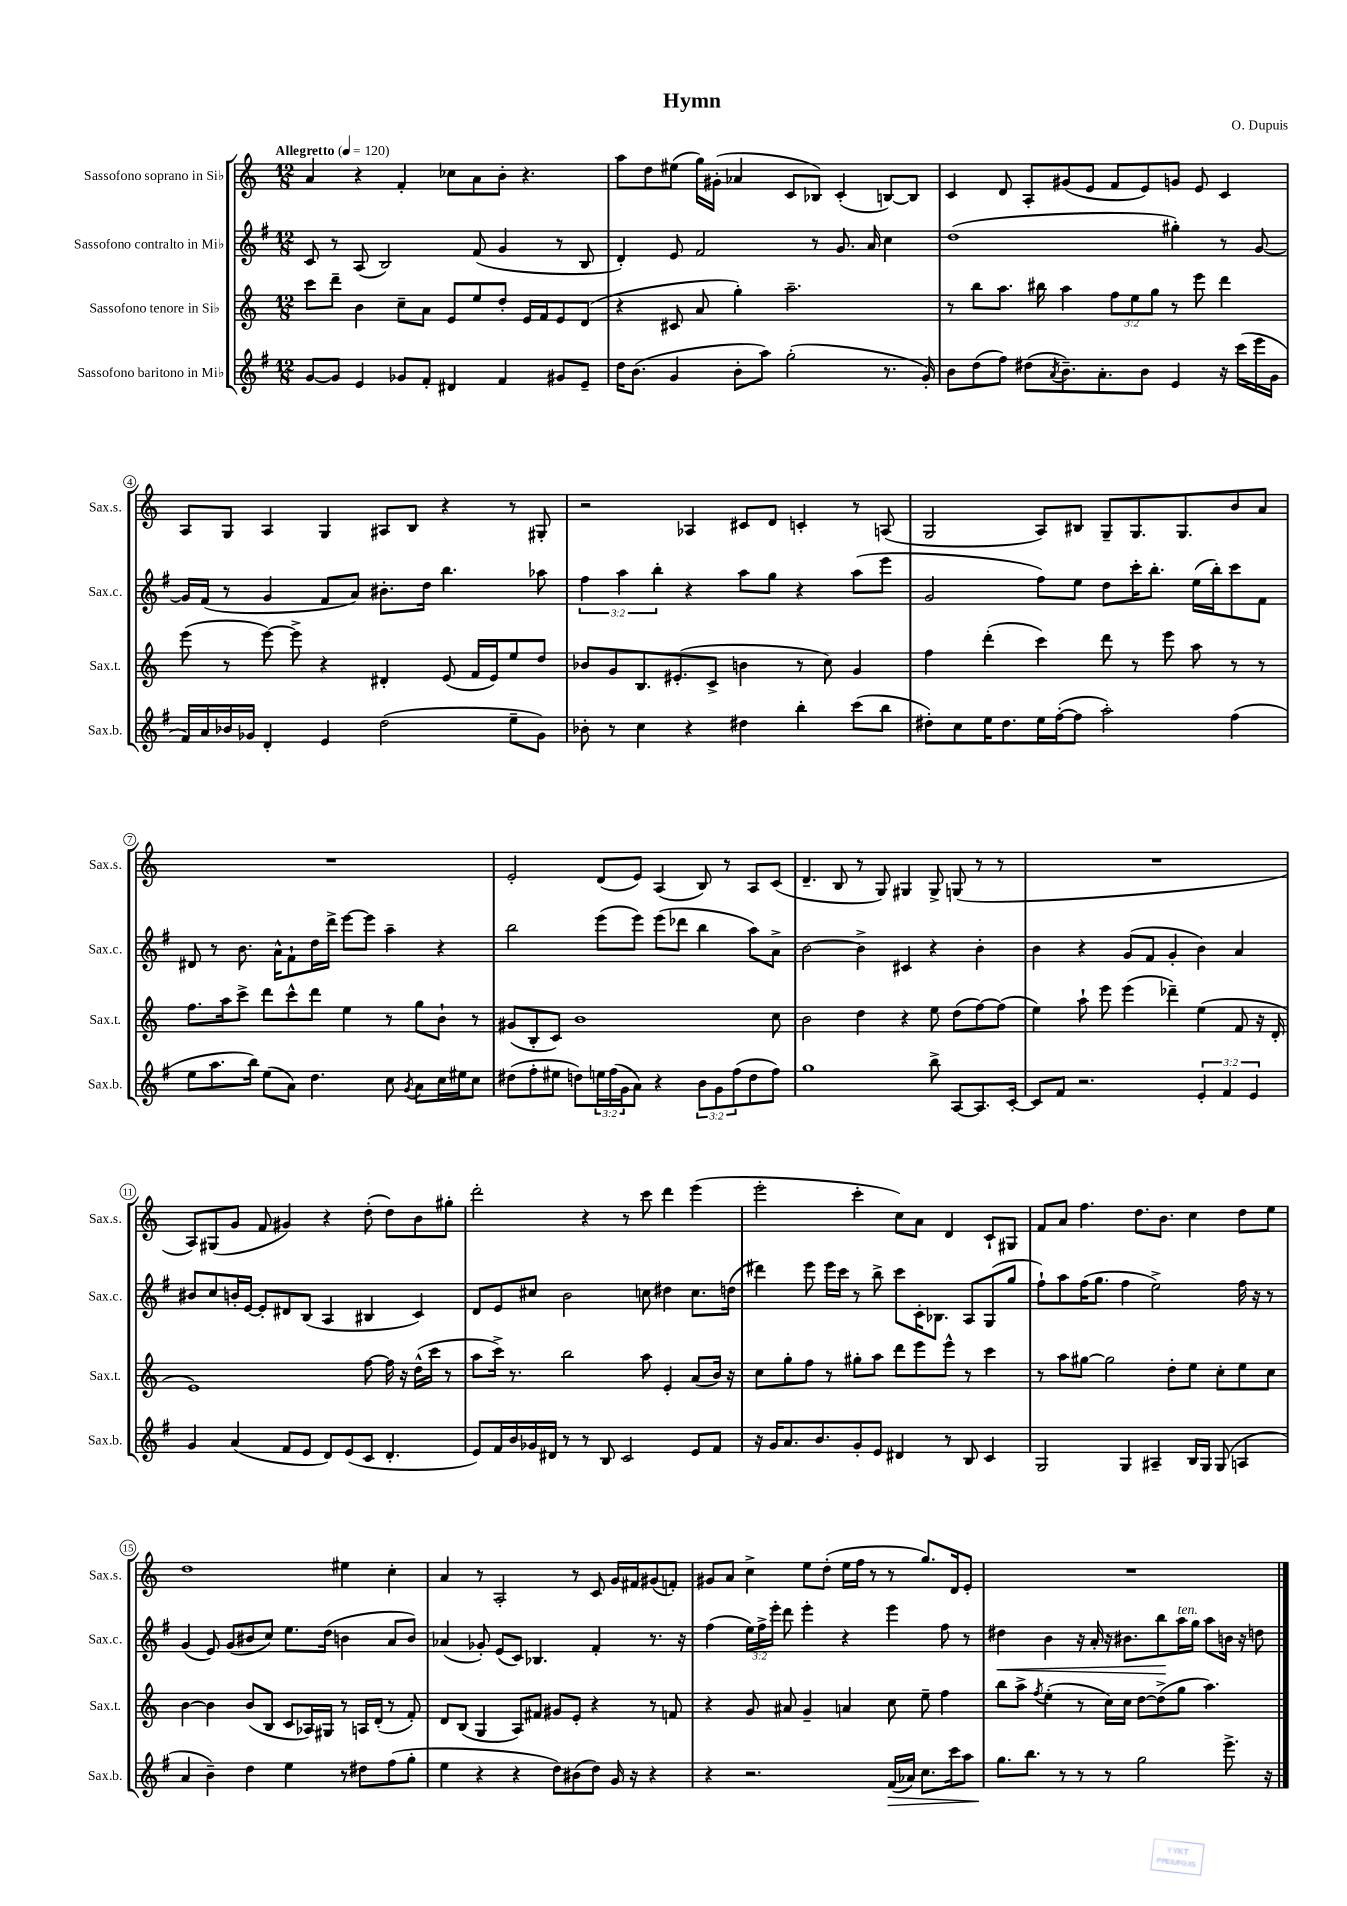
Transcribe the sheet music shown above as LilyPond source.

\header { title = "Hymn" composer = "O. Dupuis" }
<<
\new StaffGroup <<
\new Staff = "s0" \with { instrumentName = "Sassofono soprano in Sib" shortInstrumentName = "Sax.s." } {
    \clef treble \key c \major \numericTimeSignature \time 12/8 \tempo "Allegretto" 4 = 120
    a'4 r4 f'4-. ces''8 a'8 b'8-. r4. |
    a''8 d''8 eis''8( g''16) gis'16-.( aes'4 c'8 bes8) c'4-.( b8~) b8 |
    c'4 d'8 a8-. gis'8( e'8 f'8 e'8) g'8 e'8 c'4 |
    a8 g8 a4 g4 ais8 b8 r4 r8 gis8-. |
    r2 aes4 cis'8 d'8 c'4-. r8 a8( |
    g2 a8) bis8 g8-- g8. g8. b'8 a'8 |
    R1. |
    e'2-. d'8( e'8) a4( b8) r8 a8 c'8( |
    d'4.-- b8 r8 g8) gis4 gis8-> g8( r8 r8 |
    R1. |
    a8) gis8( g'8 f'8 gis'4) r4 d''8-.( d''8) b'8 gis''8-. |
    d'''2-. r4 r8 c'''8 d'''4 e'''4( |
    e'''2-. c'''4-. c''8) a'8 d'4 c'8-! gis8 |
    f'8 a'8 f''4. d''8. b'8. c''4 d''8 e''8 |
    d''1 eis''4 c''4-. |
    a'4 r8 a2-. r8 c'8 g'16 fis'16 gis'8( f'8-.) |
    gis'8 a'8 c''4-> e''8 d''8-.( e''16 f''16 r8 r8 g''8.) d'16 e'8-. |
    R1. \bar "|." |
}
\new Staff = "s1" \with { instrumentName = "Sassofono contralto in Mib" shortInstrumentName = "Sax.c." } {
    \clef treble \key g \major \numericTimeSignature \time 12/8 \override Staff.TupletNumber.text = #tuplet-number::calc-fraction-text
    c'8 r8 a8( b2) fis'8( g'4 r8 b8 |
    d'4-.) e'8 fis'2 r8 g'8. a'16 c''4 |
    d''1( gis''4-.) r8 g'8~ |
    g'16 fis'16( r8 g'4 fis'8 a'8) bis'8.-. d''16 b''4. aes''8 |
    \tuplet 3/2 { fis''4 a''4 b''4-. } r4 a''8 g''8 r4 a''8( e'''8 |
    g'2 fis''8) e''8 d''8 c'''16-. b''8.-. e''16( b''16-.) c'''8 fis'8 |
    dis'8 r8 b'8. a'16-^ fis'8-! d''16 d'''16-> e'''8~ e'''8 a''4-- r4 |
    b''2 e'''8( e'''8) e'''8( des'''8 b''4 a''8) a'8-> |
    b'2~ b'4-> cis'4 r4 b'4-. |
    b'4 r4 g'8( fis'8 g'4-. b'4) a'4 |
    bis'8 c''8 b'16-. e'16~ e'8-. dis'8 b8( a4 bis4 c'4) |
    d'8 e'8 cis''8 b'2 c''8 dis''4 c''8. d''16( |
    dis'''4) e'''8 e'''16 c'''16 r8 b''8-> c'''8 c'16-. bes8. a8 g8( g''8 |
    fis''8-!) a''8 fis''16( g''8. fis''4 e''2->) fis''16 r16 r8 |
    g'4( e'8) g'8( bis'8 c''8) e''8. d''16( b'4 a'8 b'8) |
    aes'4( ges'8-.) e'8( c'8) bes4. fis'4-. r8. r16 |
    fis''4( \tuplet 3/2 { e''16) fis''16-> e'''16-. } d'''8 e'''4-. r4 e'''4 fis''8 r8 |
    dis''4\< b'4 r16 a'16-. r16 bis'8. b''8\! a''16^\markup { \italic "ten." } g''16 a''8 b'16 r16 d''8 \bar "|." |
}
\new Staff = "s2" \with { instrumentName = "Sassofono tenore in Sib" shortInstrumentName = "Sax.t." } {
    \clef treble \key c \major \numericTimeSignature \time 12/8 \override Staff.TupletNumber.text = #tuplet-number::calc-fraction-text
    c'''8 d'''8-- b'4 c''8-- a'8 e'8 e''8 d''8-. e'16 f'16 e'8 d'8( |
    r4 cis'8 a'8 g''4-.) a''2.-- |
    r8 b''8 a''8. bis''16 a''4 \tuplet 3/2 { f''8 e''8 g''8 } r8 e'''8 d'''4 |
    e'''8( r8 e'''8~) e'''8-> r4 dis'4-. e'8( f'16 e'16) e''8 d''8 |
    bes'8 g'8 b8. eis'8.-.( c'8-> b'4 r8 c''8) g'4 |
    f''4 d'''4-.( c'''4) d'''8 r8 e'''8 a''8 r8 r8 |
    f''8. a''16 c'''8-> d'''8 c'''8-^ d'''8 e''4 r8 g''8 b'8-! r8 |
    gis'8( b8-. c'8) b'1 c''8 |
    b'2 d''4 r4 e''8 d''8( f''8~) f''8( |
    e''4) a''8-! e'''8 e'''4( des'''4--) e''4( f'8 r16 d'16-. |
    e'1) f''8~ f''16 r16 d''16-^( c'''16 r8 |
    a''8 c'''16->) r8. b''2 a''8 e'4-. a'8( b'16) r16 |
    c''8 g''8-. f''8 r8 gis''8-. a''8 d'''8 e'''8 e'''8-^ r8 c'''4 |
    r8 a''8 gis''8~ gis''2 d''8-. e''8 c''8-. e''8 c''8 |
    b'4~ b'4 b'8( b8 c'8 aes16) gis16 r8 a16 d'16-.( r8 f'8-.) |
    d'8 b8( g4 a8) fis'8 gis'8 e'8-. r4 r8 f'8 |
    r4 g'8 ais'8 g'4-- a'4 c''8 e''8-- f''4 |
    b''8 a''8-> \acciaccatura { f''8 } e''4-.( r8 c''16) c''16 d''8~ d''8->( g''8 a''4.) \bar "|." |
}
\new Staff = "s3" \with { instrumentName = "Sassofono baritono in Mib" shortInstrumentName = "Sax.b." } {
    \clef treble \key g \major \numericTimeSignature \time 12/8 \override Staff.TupletNumber.text = #tuplet-number::calc-fraction-text
    g'8~ g'8 e'4 ges'8 fis'8-. dis'4 fis'4 gis'8 e'8-- |
    d''16 b'8.( g'4 b'8-. a''8) g''2-.( r8. g'16-.) |
    b'8 d''8( fis''8) dis''8( \acciaccatura { a'8 } b'8.--) a'8.-. b'8 e'4 r16 c'''16( e'''16 g'16 |
    fis'16) a'16 bes'16 ges'16 d'4-. e'4 d''2( e''8-- ges'8) |
    bes'8-. r8 c''4 r4 dis''4 b''4-. c'''8( b''8 |
    dis''8-.) c''8 e''16 dis''8. e''16 fis''16~-.( fis''8 a''2-.) fis''4( |
    e''8 a''8. b''16) e''8( a'8) d''4. c''8 \acciaccatura { g'8 } a'8 c''16 eis''16 c''8 |
    dis''8( fis''8-. eis''8 d''8) \tuplet 3/2 { e''16 fis''16( g'16 } a'8) r4 \tuplet 3/2 { b'8 g'8 fis''8( } d''8 fis''8) |
    g''1 b''8-> a8~ a8. c'16~-. |
    c'8 fis'8 r2. \tuplet 3/2 { e'4-. fis'4 e'4 } |
    g'4 a'4( fis'8 e'8 d'8) e'8( c'8 d'4.-. |
    e'8) fis'16 b'16 ges'16 dis'16 r8 r8 b8 c'2 e'8 fis'8 |
    r16 g'16 a'8. b'8. g'8-. e'8 dis'4 r8 b8 c'4 |
    g2 g4 ais4-- b16 g16 g8( a4 |
    a'4 b'4--) d''4 e''4 r8 dis''8 fis''8( g''8-. |
    e''4 r4 r4 d''8) bis'8( d''8) g'16 r16 r4 |
    r4 r2. fis'16\>( aes'16) c''8. c'''16 a''8 |
    g''8.\! b''8. r8 r8 r8 g''2 e'''8.-> r16 \bar "|." |
}
>>
>>
\layout { \context { \Score \override BarNumber.stencil = #(make-stencil-circler 0.1 0.3 ly:text-interface::print) } }
